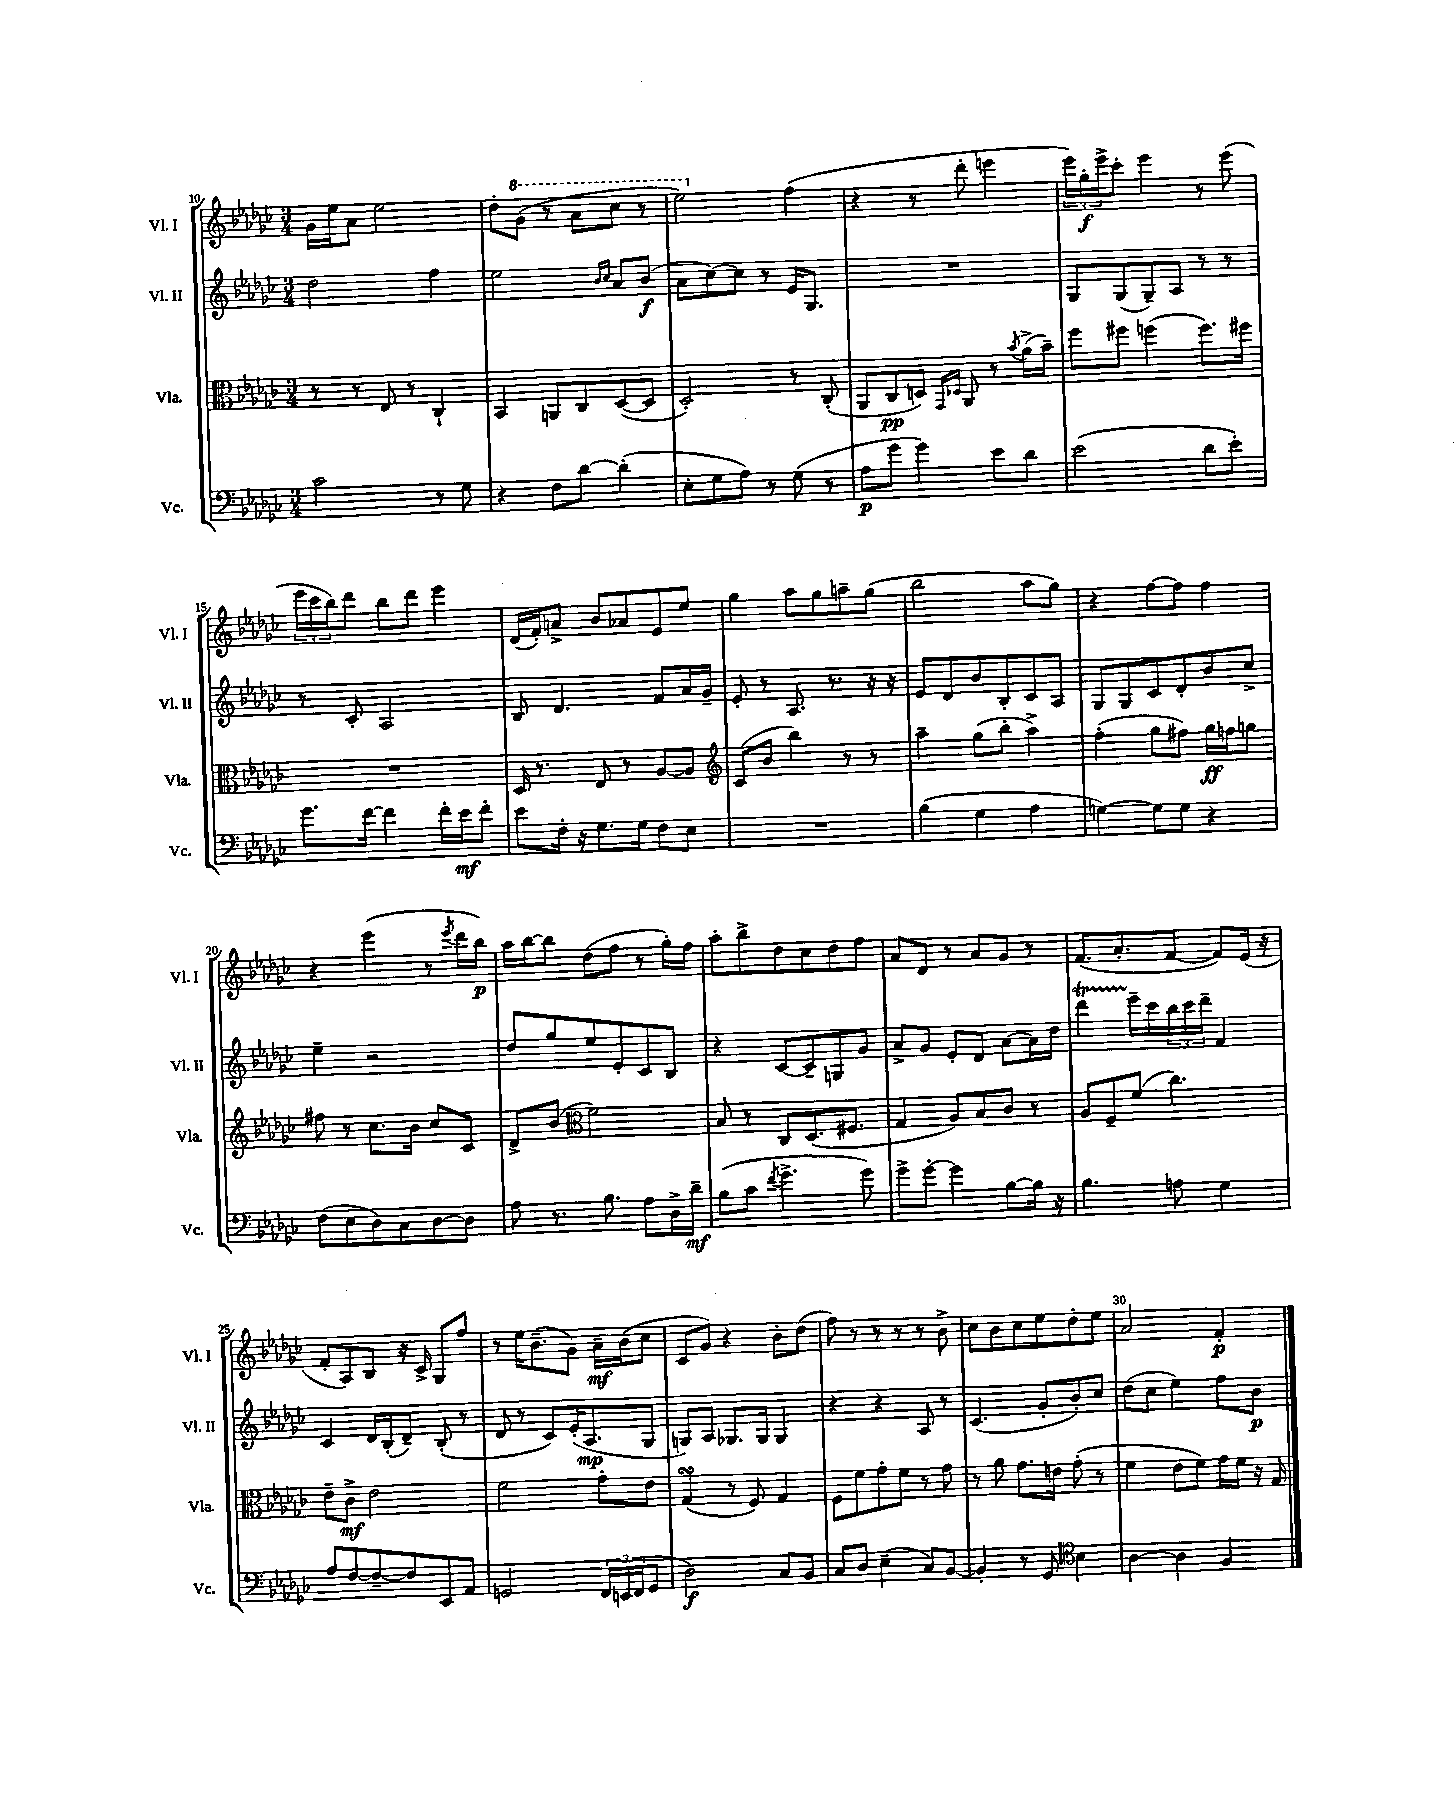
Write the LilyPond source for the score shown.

<<
\new StaffGroup <<
\new Staff = "s0" \with { instrumentName = "Vl. I" shortInstrumentName = "Vl. I" } {
    \clef treble \key ges \major \numericTimeSignature \time 3/4
    ges'16 ees''16 aes'8 ees''2 |
    des''8-. \ottava #1 ges''8( r8 aes''8 ces'''8 r8 |
    ees'''2) \ottava #0 f''4( |
    r4 r8 des'''8-. e'''4 |
    \tuplet 3/2 { ees'''16) ges''16-.\f ees'''16-> } ces'''8-. ees'''4 r8 ees'''8( |
    \tuplet 3/2 { ees'''16 ces'''16 bes''16) } des'''8 bes''8 des'''8 ees'''4 |
    des'16( f'16-.) a'8-> bes'8 aes'8 ees'8 ees''8 |
    ges''4 aes''8 ges''8 a''8-- ges''8( |
    bes''2 aes''8 ges''8) |
    r4 f''8~ f''8 f''4 |
    r4 ees'''4( r8 \acciaccatura { ees'''8 } des'''16 bes''16\p) |
    aes''16 bes''16~ bes''8 des''8( f''8 r8 ges''16-.) f''16 |
    aes''8-. bes''8-> des''8 ces''8 des''8 f''8 |
    aes'8 des'8 r8 aes'8 ges'8 r8 |
    f'8.( aes'8.-. f'8~ f'8) ees'16( r16 |
    f'8-. aes8) bes8 r16 ces'16-> ges8 f''8 |
    r8 ees''16 bes'8.--( ges'8) aes'16--\mf bes'16( ces''8 |
    ces'8 ges'8) r4 bes'8-. des''8( |
    f''8) r8 r8 r8 r8 bes'8-> |
    ces''8 bes'8 ces''8 ees''8 des''8-. ees''8 |
    aes'2 f'4-.\p \bar "|." |
}
\new Staff = "s1" \with { instrumentName = "Vl. II" shortInstrumentName = "Vl. II" } {
    \clef treble \key ges \major \numericTimeSignature \time 3/4
    des''2 f''4 |
    ees''2 \grace { bes'16 ces''16 } aes'8 bes'8\f( |
    aes'8 ces''8~) ces''8 r8 ees'16 ges8. |
    R2. |
    ges8 ges8( ges8--) aes8 r8 r8 |
    r8 ces'8-. aes2 |
    bes8 des'4. f'8 aes'16 ges'16-- |
    ees'8-. r8 aes8. r8. r16 r16 |
    ees'8 des'8 bes'8 bes8-. ces'8 aes8 |
    ges8 ges8 ces'8 des'8-. bes'8 ces''8-> |
    ees''4-- r2 |
    des''8 ges''8 ees''8 ees'8-. ces'8 bes8 |
    r4 ces'8~ ces'8-- g8 ges'8 |
    aes'8-> ges'8 ees'8-. des'8 aes'8~ aes'16 des''16 |
    des'''4\startTrillSpan ees'''16--\stopTrillSpan ces'''16 \tuplet 3/2 { bes''16 ces'''16 des'''16-- } f'4 |
    ces'4 des'16 bes16-.( des'8--) bes8-.( r8 |
    des'8 r8 ces'8) ees'16-.( aes8.\mp ges8 |
    g8) aes8 ges8. ges16 ges4 |
    r4 r4 aes8 r8 |
    ces'4.( ges'8-. bes'8-.) ces''8 |
    des''8( ces''8 ees''4) f''8 bes'8\p \bar "|." |
}
\new Staff = "s2" \with { instrumentName = "Vla." shortInstrumentName = "Vla." } {
    \clef alto \key ges \major \numericTimeSignature \time 3/4
    r8 r8 ees8 r8 ces4-! |
    bes,4 a,8 ces8 des8~( des8 |
    des2-.) r8 ces8-.( |
    aes,8 ces8\pp d8) \grace { ges,16 des16 } aes,8 r8 \acciaccatura { bes'8 } aes'16->( bes'16--) |
    f''8 fis''8 f''4( f''8.) fis''16 |
    R2. |
    des16 r8. ees8 r8 aes8~ aes8 |
    \clef treble ces'8( bes'8 bes''4) r8 r8 |
    aes''4-- ges''8( bes''8-. aes''4->) |
    f''4-.( ges''8 fis''8) ges''16\ff f''16 g''8 |
    fis''8 r8 ces''8. bes'16 ces''8 ces'8 |
    des'8-> bes'8( \clef alto f'2) |
    bes8 r8 ces8 des8.( fis8. |
    ges4 aes8) bes8 ces'8 r8 |
    aes8 f8-- f'8( ces''4.) |
    ees'8-- ces'8->\mf ees'2 |
    f'2 ges'8-. ees'8 |
    ges4\turn( r8 f8) ges4 |
    f8 f'8 ges'8-. f'8 r8 ges'8 |
    r8 aes'8 ges'8. e'16 ges'8-.( r8 |
    f'4 ees'8 f'8) ges'16 f'16 r16 ges16 \bar "|." |
}
\new Staff = "s3" \with { instrumentName = "Vc." shortInstrumentName = "Vc." } {
    \clef bass \key ges \major \numericTimeSignature \time 3/4
    ces'2 r8 ges8 |
    r4 f8 des'8~ des'4-.( |
    ees8-. ges8 aes8) r8 ges8( r8 |
    aes8\p ges'8 ges'4) ees'8 des'8 |
    ees'2( des'8 ees'8-.) |
    ges'8. f'16~ f'4 f'16-. ees'16\mf f'8-. |
    ees'8 f16-. r16 ges8. ges16 f8 ees8 |
    R2. |
    bes4( ges4 aes4 |
    g4~) g8 g8 r4 |
    f8( ees8 des8) ces8 des8~ des8 |
    aes8 r8. bes8. aes8 des16-> des'16--\mf |
    bes8( ces'8 \acciaccatura { f'8 } ges'4.-> ges'8) |
    ges'8-> ges'8~-. ges'4 bes8~ bes16 r16 |
    bes4. a8 ges4 |
    aes8 f8~ f8~-- f8 ees,8 aes,8 |
    g,2 \tuplet 3/2 { f,16 e,16( f,16 } g,8 |
    des2\f) ces8 bes,8 |
    ces8 des8 ees4--( ces8) bes,8~ |
    bes,4-. r8 ges,8 \clef tenor bes4 |
    aes4~ aes4 f4 \bar "|." |
}
>>
>>
\layout { \context { \Score currentBarNumber = #10 \override BarNumber.break-visibility = ##(#f #t #t) barNumberVisibility = #(every-nth-bar-number-visible 5) } }
